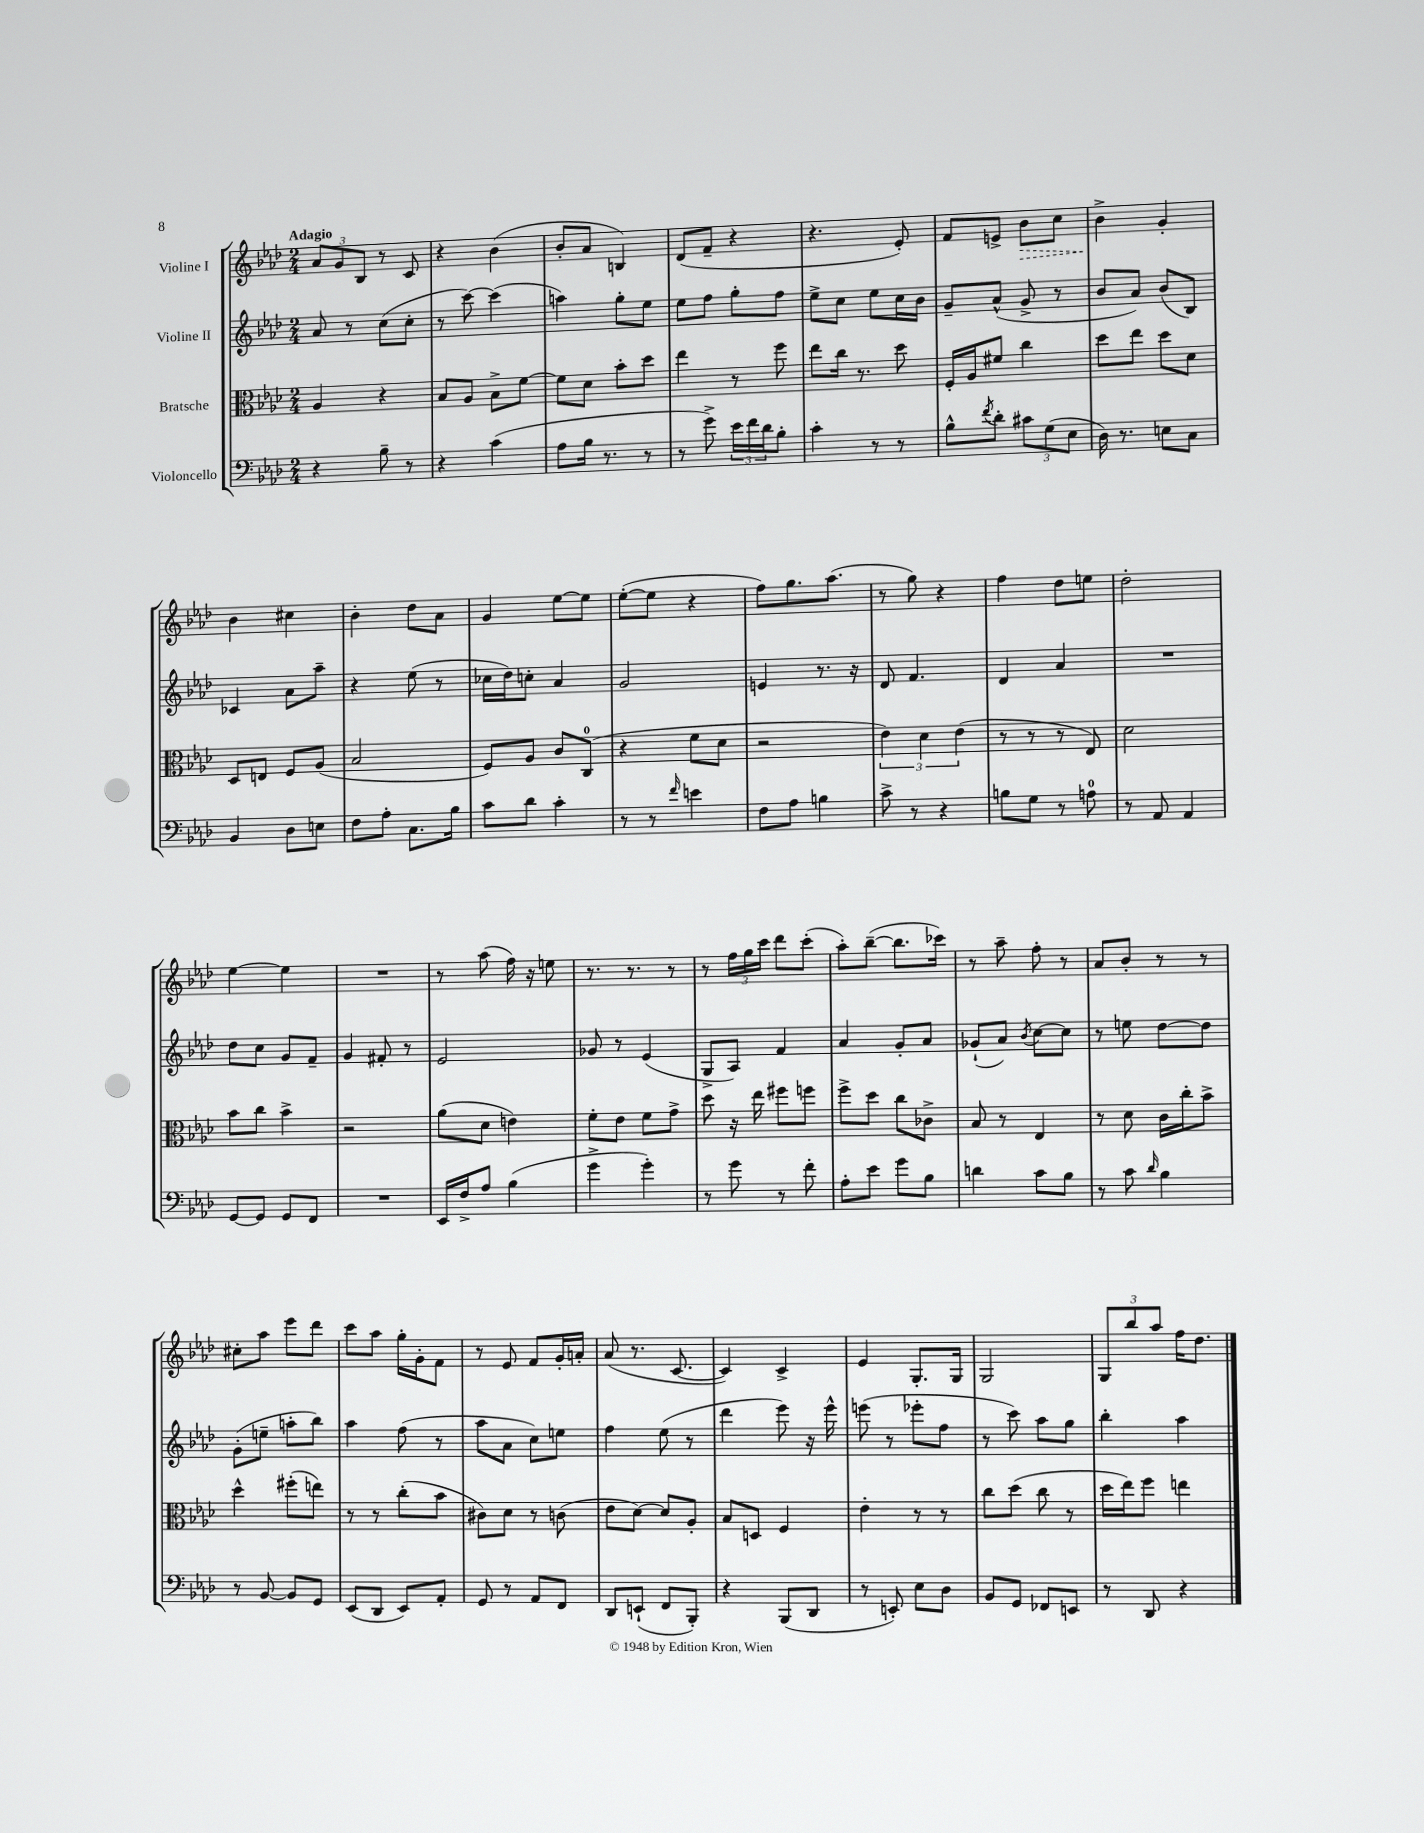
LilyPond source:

<<
\new StaffGroup <<
\new Staff = "s0" \with { instrumentName = "Violine I" } {
    \clef treble \key aes \major \numericTimeSignature \time 2/4 \tempo "Adagio"
    \tuplet 3/2 { aes'8 g'8 bes8 } r8 c'8 |
    r4 bes'4( |
    bes'8-. aes'8 b4) |
    des'8( f'8-- r4 |
    r4. ees'8-.) |
    f'8 e'8-> \once \override Hairpin.style = #'dashed-line bes'8\> c''8 |
    bes'4->\! g'4-. |
    bes'4 cis''4 |
    bes'4-. des''8 aes'8 |
    g'4 ees''8~ ees''8 |
    ees''8~-.( ees''8 r4 |
    f''8) g''8. aes''8.( |
    r8 g''8) r4 |
    f''4 des''8 e''8 |
    des''2-. |
    ees''4~ ees''4 |
    R2 |
    r8 aes''8( f''16) r16 e''8 |
    r8. r8. r8 |
    r8 \tuplet 3/2 { f''16 g''16 c'''16 } des'''8 c'''8-.( |
    aes''8-.) bes''8~--( bes''8. ces'''16) |
    r8 aes''8-- f''8-. r8 |
    aes'8 bes'8-. r8 r8 |
    cis''8-. aes''8 ees'''8 des'''8 |
    c'''8 aes''8 g''16-. g'16-. f'8 |
    r8 ees'8 f'8 g'16-. a'16-. |
    aes'8( r8. c'8.~ |
    c'4) c'4-> |
    ees'4 g8.-. g16 |
    g2 |
    \tuplet 3/2 { g8 bes''8 aes''8 } f''16 des''8. \bar "|." |
}
\new Staff = "s1" \with { instrumentName = "Violine II" } {
    \clef treble \key aes \major \numericTimeSignature \time 2/4
    aes'8 r8 c''8( c''8-. |
    r8 c'''8~) c'''4( |
    a''4) g''8-. ees''8 |
    ees''8 f''8 g''8-. f''8 |
    ees''8-> c''8 ees''8 c''16 bes'16 |
    g'8-- aes'8-^( g'8-> r8 |
    bes'8 aes'8) bes'8( bes8) |
    ces'4 aes'8 aes''8-- |
    r4 ees''8( r8 |
    ces''16 des''16) c''8-. aes'4 |
    g'2 |
    e'4 r8. r16 |
    des'8 f'4. |
    des'4 aes'4 |
    R2 |
    des''8 c''8 g'8 f'8-- |
    g'4 fis'8-. r8 |
    ees'2 |
    ges'8 r8 ees'4( |
    g8-> aes8) f'4 |
    aes'4 g'8-. aes'8 |
    ges'8-!( aes'8) \acciaccatura { bes'8 } c''8~ c''8 |
    r8 e''8 des''8~ des''8 |
    g'8-.( e''8-- a''8-. bes''8) |
    aes''4 f''8( r8 |
    aes''8 aes'8 c''8) e''8 |
    f''4 ees''8( r8 |
    des'''4 ees'''8) r16 ees'''16-^ |
    e'''8( r8 ees'''8-. f''8 |
    r8 c'''8) aes''8 g''8 |
    bes''4-. aes''4 \bar "|." |
}
\new Staff = "s2" \with { instrumentName = "Bratsche" } {
    \clef alto \key aes \major \numericTimeSignature \time 2/4
    aes4 r4 |
    bes8 aes8 bes8-> f'8~ |
    f'8 des'8 bes'8-. des''8 |
    ees''4 r8 f''8 |
    ees''8 c''16 r8. des''8 |
    f16-. aes16 fis'8 c''4 |
    des''8 ees''8 des''8 des'8 |
    des8 e8 f8 aes8( |
    bes2 |
    f8) aes8 c'8 c8-0( |
    r4 f'8 des'8 |
    r2 |
    \tuplet 3/2 { ees'4) des'4 ees'4( } |
    r8 r8 r8 ees8) |
    des'2 |
    bes'8 c''8 bes'4-> |
    r2 |
    aes'8( des'8 e'4) |
    f'8-. ees'8 f'8 g'8-> |
    des''8 r16 ees''16 fis''8 f''8 |
    f''8-> des''8 c''8 ces'8-> |
    bes8 r8 ees4 |
    r8 des'8 c'16 c''16-. bes'8-> |
    des''4-^ fis''8-.( e''8) |
    r8 r8 c''8-.( bes'8 |
    cis'8) des'8 r8 c'8( |
    ees'8 des'8~) des'8 aes8-. |
    bes8 d8 f4 |
    ees'4-. r8 r8 |
    c''8 des''8( c''8 r8 |
    des''16 ees''16) f''8 e''4 \bar "|." |
}
\new Staff = "s3" \with { instrumentName = "Violoncello" } {
    \clef bass \key aes \major \numericTimeSignature \time 2/4
    r4 bes8-- r8 |
    r4 c'4( |
    aes8 bes16 r8. r8 |
    r8 g'8->) \tuplet 3/2 { ees'16 f'16 des'16 } bes8-. |
    c'4-. r8 r8 |
    bes8-^ \acciaccatura { f'8 } des'8-. \tuplet 3/2 { cis'8 g8( ees8 } |
    des16) r8. e8 c8 |
    bes,4 des8 e8 |
    f8 aes8-. c8. bes16 |
    c'8 des'8 c'4-. |
    r8 r8 \grace { f'16 } e'4 |
    f8 aes8 b4 |
    c'8-> r8 r4 |
    b8 g8 r8 a8-0 |
    r8 aes,8 aes,4 |
    g,8~ g,8 g,8 f,8 |
    R2 |
    ees,16 f16-> aes8 bes4( |
    g'4-> g'4-.) |
    r8 g'8 r8 f'8-. |
    aes8-. ees'8 g'8 bes8 |
    d'4 c'8 bes8 |
    r8 c'8 \grace { des'16 } bes4 |
    r8 bes,8~ bes,8 g,8 |
    ees,8( des,8 ees,8) aes,8-. |
    g,8 r8 aes,8 f,8 |
    des,8 e,8-!( f,8 bes,,8-.) |
    r4 bes,,8( des,8 |
    r8 e,8-.) ees8 des8 |
    bes,8 g,8 fes,8 e,8 |
    r8 des,8 r4 \bar "|." |
}
>>
>>
\layout { \context { \Score \remove "Bar_number_engraver" } }
